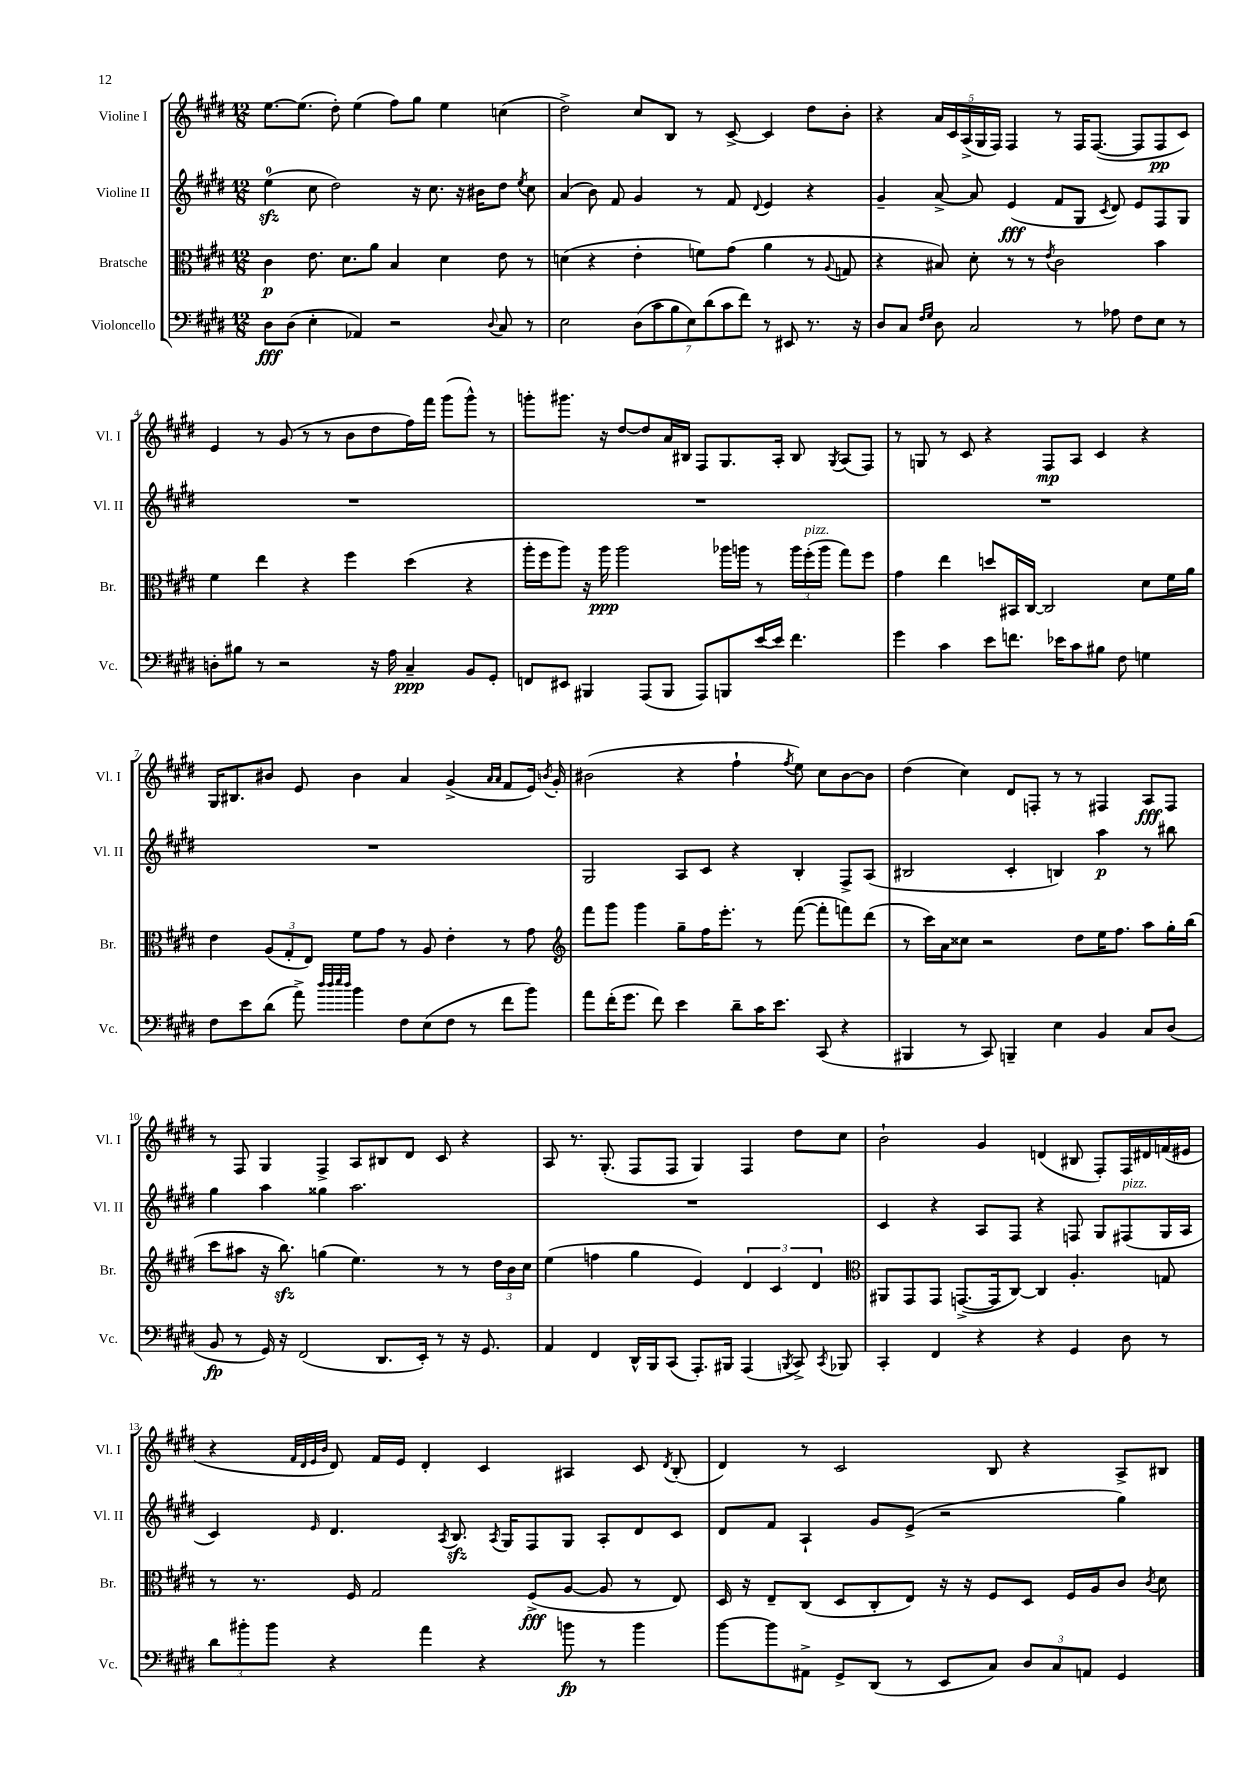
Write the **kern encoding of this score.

**kern	**dynam	**kern	**dynam	**kern	**dynam	**kern	**dynam
*part4	*part4	*part3	*part3	*part2	*part2	*part1	*part1
*staff4	*staff4	*staff3	*staff3	*staff2	*staff2	*staff1	*staff1
*I"Violoncello	*	*I"Bratsche	*	*I"Violine II	*	*I"Violine I	*
*I'Vc.	*	*I'Br.	*	*I'Vl. II	*	*I'Vl. I	*
*clefF4	*	*clefC3	*	*clefG2	*	*clefG2	*
*k[f#c#g#d#]	*	*k[f#c#g#d#]	*	*k[f#c#g#d#]	*	*k[f#c#g#d#]	*
*M12/8	*	*M12/8	*	*M12/8	*	*M12/8	*
=1	=1	=1	=1	=1	=1	=1	=1
8D#\L	fff	4c#\	p	(4eezz\	.	[8.ee\L	.
(8D#\J	.	.	.	.	.	.	.
.	.	.	.	.	.	(8.ee\J]	.
4E'\	.	8.e\	.	8cc#\	.	.	.
.	.	.	.	2dd#\)	.	8dd#'\)	.
.	.	8.d#\L	.	.	.	.	.
4AA-X/)	.	.	.	.	.	(4ee\	.
.	.	8a\J	.	.	.	.	.
2r	.	4B/	.	.	.	8ff#\L)	.
.	.	.	.	16r	.	8gg#\J	.
.	.	.	.	8.cc#\	.	.	.
.	.	4d#\	.	.	.	4ee\	.
.	.	.	.	16r	.	.	.
.	.	.	.	16b#X\KL	.	.	.
8qqD#/	.	.	.	.	.	.	.
8C#/	.	8e\	.	8dd#\J	.	(4ccn\	.
.	.	.	.	8qee/	.	.	.
8r	.	8r	.	8cc#\	.	.	.
=2	=2	=2	=2	=2	=2	=2	=2
2E\	.	(4dn\	.	(4a/	.	2dd#^\)	.
.	.	4r	.	8b\)	.	.	.
.	.	.	.	8f#/	.	.	.
(14D#\L	.	4e'\	.	4g#/	.	8cc#/L	.
14c#\	.	.	.	.	.	.	.
.	.	.	.	.	.	8B/J	.
14B\	.	.	.	.	.	.	.
14E\)	.	.	.	.	.	.	.
.	.	8fn\L)	.	8r	.	8r	.
(14d#\	.	.	.	.	.	.	.
14c#\	.	.	.	.	.	.	.
.	.	(8g#\J	.	8f#/	.	[8c#^/	.
14f#\J)	.	.	.	.	.	.	.
.	.	.	.	8qqd#/	.	.	.
8r	.	4a\	.	4e/	.	4c#/]	.
8EE#X/	.	.	.	.	.	.	.
8.r	.	8r	.	4r	.	8dd#\L	.
.	.	8qqA/	.	.	.	.	.
.	.	8Gn/	.	.	.	8b'\J	.
16r	.	.	.	.	.	.	.
=3	=3	=3	=3	=3	=3	=3	=3
8D#/L	.	4r	.	4g#~/	.	4r	.
8C#/J	.	.	.	.	.	.	.
16qqF#/LL	.	.	.	.	.	.	.
16qqG#/JJ	.	.	.	.	.	.	.
8D#\	.	8B#X/)	.	[8a^/	.	20a/LL	.
.	.	.	.	.	.	20c#/	.
.	.	.	.	.	.	(20A^/	.
2C#/	.	8d#'\	.	8a/]	.	.	.
.	.	.	.	.	.	20G#/	.
.	.	.	.	.	.	20F#/JJ)	.
.	.	8r	.	(4e/	fff	4F#/	.
.	.	8r	.	.	.	.	.
.	.	8qe/	.	.	.	.	.
.	.	2c#\	.	8f#/L	.	8r	.
8r	.	.	.	8G#/J	.	16F#/KL	.
.	.	.	.	.	.	([8.F#/J	.
.	.	.	.	8qc#/	.	.	.
8A-X\	.	.	.	8d#/)	.	.	.
8F#\L	.	.	.	8e/L	.	8F#/L]	.
8E\J	.	4b\	.	8F#/	.	8F#/	pp
8r	.	.	.	8G#/J	.	8c#/J)	.
!!LO:LB:g=z
=4	=4	=4	=4	=4	=4	=4	=4
8Dn'\L	.	4f#\	.	1.r	.	4e/	.
8B#X\J	.	.	.	.	.	.	.
8r	.	4ee\	.	.	.	8r	.
2r	.	.	.	.	.	(8g#/	.
.	.	4r	.	.	.	8r	.
.	.	.	.	.	.	8r	.
.	.	4ff#\	.	.	.	8b\L	.
16r	.	.	.	.	.	8dd#\	.
16A\	.	.	.	.	.	.	.
4C#~/	ppp	(4dd#\	.	.	.	16ff#\L)	.
.	.	.	.	.	.	16fff#\JJ	.
.	.	.	.	.	.	(8ggg#\L	.
8BB/L	.	4r	.	.	.	8ggg#^^\J)	.
8GG#'/J	.	.	.	.	.	8r	.
=5	=5	=5	=5	=5	=5	=5	=5
8FFn/L	.	16aa'\LL	.	1.r	.	8gggn'\L	.
.	.	16ff#\J	.	.	.	.	.
8EE#X/J	.	8aa\J)	.	.	.	8.ggg#X\J	.
4BBB#X/	.	16r	.	.	.	.	.
.	.	16aa\	ppp	.	.	16r	.
.	.	2aa\	.	.	.	[8dd#/L	.
(8AAA/L	.	.	.	.	.	8dd#/]	.
8BBB#/J	.	.	.	.	.	16a/L	.
.	.	.	.	.	.	16B#X/JJ	.
8AAA/L)	.	.	.	.	.	8F#/L	.
8BBBn/	.	16aa-X\LL	.	.	.	8.G#/	.
.	.	16aan\JJ	.	.	.	.	.
[16e/L	.	8r	.	.	.	.	.
16e/JJ]	.	.	.	.	.	16A'/Jk	.
4.f#\	.	24aa\LL	.	.	.	8B#/	.
!	!	!LO:TX:a:i:t=pizz.	!	!	!	!	!
.	.	(24ff#'\	.	.	.	.	.
.	.	24aa\JJ	.	.	.	.	.
.	.	.	.	.	.	8qG#/	.
.	.	8gg#\L)	.	.	.	(8A/L	.
.	.	8ff#\J	.	.	.	8F#/J)	.
=6	=6	=6	=6	=6	=6	=6	=6
4g#\	.	4g#\	.	1.r	.	8r	.
.	.	.	.	.	.	8Gn/	.
4c#\	.	4ee\	.	.	.	8r	.
.	.	.	.	.	.	8c#/	.
8e\L	.	8ddn/L	.	.	.	4r	.
8.fn\J	.	16BB#X/L	.	.	.	.	.
.	.	[16C#/JJ	.	.	.	.	.
.	.	2C#/]	.	.	.	8F#/L	mp
16e-X\KL	.	.	.	.	.	.	.
8c#\	.	.	.	.	.	8A/J	.
8B#X\J	.	.	.	.	.	4c#/	.
8F#\	.	.	.	.	.	.	.
4Gn\	.	8d#\L	.	.	.	4r	.
.	.	16f#\L	.	.	.	.	.
.	.	16a\JJ	.	.	.	.	.
!!LO:LB:g=z
=7	=7	=7	=7	=7	=7	=7	=7
8F#\L	.	4e\	.	1.r	.	16G#/KL	.
.	.	.	.	.	.	8.B#X/	.
8e\	.	.	.	.	.	.	.
(8d#\J	.	(12A/L	.	.	.	8b#X/J	.
.	.	12G#'/	.	.	.	.	.
8a^\)	.	.	.	.	.	8e/	.
.	.	12E/J)	.	.	.	.	.
32qqdd#/LLL	.	.	.	.	.	.	.
32qqdd#/	.	.	.	.	.	.	.
32qqee/	.	.	.	.	.	.	.
32qqdd#/JJJ	.	.	.	.	.	.	.
4b\	.	8f#\L	.	.	.	4b#\	.
.	.	8g#\J	.	.	.	.	.
8F#\L	.	8r	.	.	.	4a/	.
(8E\	.	8A/	.	.	.	.	.
8F#\J	.	4e'\	.	.	.	(4g#^/	.
8r	.	.	.	.	.	.	.
.	.	.	.	.	.	16qqa/LL	.
.	.	.	.	.	.	16qqa/JJ	.
8f#\L	.	8r	.	.	.	8f#/L	.
8b\J)	.	8g#\	.	.	.	16e/Jk)	.
.	.	.	.	.	.	8qbn/	.
.	.	.	.	.	.	16g#'/	.
=8	=8	=8	=8	=8	=8	=8	=8
*	*	*clefG2	*	*	*	*	*
8a\L	.	8fff#\L	.	2G#/	.	(2b#X\	.
(16f#'\K	.	8ggg#\J	.	.	.	.	.
8.g#\J	.	.	.	.	.	.	.
.	.	4ggg#\	.	.	.	.	.
8f#\)	.	.	.	.	.	.	.
4e\	.	8gg#~\L	.	8A/L	.	4r	.
.	.	16ff#\K	.	8c#/J	.	.	.
.	.	8.eee'\J	.	.	.	.	.
8d#~\L	.	.	.	4r	.	4ff#`\	.
16c#\K	.	8r	.	.	.	.	.
8.e\J	.	.	.	.	.	.	.
.	.	.	.	.	.	8qff#/	.
.	.	([8fff#\	.	4B'/	.	8ee\)	.
(8CC#/	.	8fff#'\L]	.	.	.	8cc#\L	.
4r	.	8fffn\)	.	8F#^/L	.	[8b#\	.
.	.	(8ddd#\J	.	(8A/J	.	8b#\J]	.
=9	=9	=9	=9	=9	=9	=9	=9
4BBB#X/	.	8r	.	2B#X/	.	(4dd#\	.
.	.	16ccc#\LL)	.	.	.	.	.
.	.	16a\J	.	.	.	.	.
8r	.	8cc##X\J	.	.	.	4cc#\)	.
8CC#/)	.	2r	.	.	.	.	.
4BBBn~/	.	.	.	4c#'/	.	8d#/L	.
.	.	.	.	.	.	8Fn'/J	.
4E\	.	.	.	4Bn/)	.	8r	.
.	.	8dd#\L	.	.	.	8r	.
4BB/	.	16ee\K	.	4aa\	p	4F#X/	.
.	.	8.ff#\J	.	.	.	.	.
8C#/L	.	8aa\L	.	8r	.	8A/L	fff
(8D#/J	.	16gg#'\L	.	8bb#X\	.	8F#/J	.
.	.	(16bb\JJ	.	.	.	.	.
!!LO:LB:g=z
=10	=10	=10	=10	=10	=10	=10	=10
8BB/	fp	8ccc#\L	.	4gg#\	.	8r	.
8r	.	8aa#X\J	.	.	.	8F#/	.
16GG#/)	.	16r	.	4aa\	.	4G#/	.
16r	.	8.bbzz\)	.	.	.	.	.
(2FF#/	.	.	.	.	.	.	.
.	.	(4ggn\	.	4gg##X\	.	4F#^/	.
.	.	4.ee\)	.	2.aa\	.	8A/L	.
8.DD#/L	.	.	.	.	.	8B#X/	.
.	.	.	.	.	.	8d#/J	.
16EE'/Jk)	.	.	.	.	.	.	.
8r	.	8r	.	.	.	8c#/	.
16r	.	8r	.	.	.	4r	.
8.GG#/	.	.	.	.	.	.	.
.	.	24dd#\LL	.	.	.	.	.
.	.	24b\	.	.	.	.	.
.	.	24cc#\JJ	.	.	.	.	.
=11	=11	=11	=11	=11	=11	=11	=11
4AA/	.	(4ee\	.	1.r	.	8A/	.
.	.	.	.	.	.	8.r	.
4FF#/	.	4ffn\	.	.	.	.	.
.	.	.	.	.	.	(8.G#'/	.
16DD#^^/LL	.	4gg#\	.	.	.	8F#/L	.
16BBB/J	.	.	.	.	.	.	.
(8CC#/J	.	.	.	.	.	8F#/J	.
8.AAA'/L)	.	4e/)	.	.	.	4G#/)	.
16BBB#X/Jk	.	.	.	.	.	.	.
(4AAA/	.	6d#/	.	.	.	4F#/	.
.	.	6c#/	.	.	.	.	.
8qBBBn/	.	.	.	.	.	.	.
8CC#^/)	.	.	.	.	.	8dd#\L	.
.	.	6d#/	.	.	.	.	.
8qCC#/	.	.	.	.	.	.	.
8BBB-X/	.	.	.	.	.	8cc#\J	.
=12	=12	=12	=12	=12	=12	=12	=12
*	*	*clefC3	*	*	*	*	*
4CC#'/	.	8AA#X/L	.	4c#/	.	2b`\	.
.	.	8GG#/	.	.	.	.	.
4FF#/	.	8GG#/J	.	4r	.	.	.
.	.	([8.GGn^/L	.	.	.	.	.
4r	.	.	.	8A/L	.	4g#/	.
.	.	16GG/k]	.	.	.	.	.
.	.	[8C#/J)	.	8F#/J	.	.	.
4r	.	4C#/]	.	4r	.	(4dn/	.
4GG#/	.	4.A'/	.	8Fn/	.	8B#X/	.
.	.	.	.	8G#/L	.	8F#'/L)	.
!	!	!	!	!LO:TX:a:i:t=pizz.	!	!	!
8D#\	.	.	.	(8F#X/	.	16F#/L	.
.	.	.	.	.	.	16d#X/	.
8r	.	8Gn/	.	16G#/L	.	(16fn/	.
.	.	.	.	16A/JJ	.	16e#X/JJ	.
!!LO:LB:g=z
=13	=13	=13	=13	=13	=13	=13	=13
12d#\L	.	8r	.	4c#/)	.	4r	.
12b#X'\	.	.	.	.	.	.	.
.	.	8.r	.	.	.	.	.
12b#\J	.	.	.	.	.	.	.
.	.	.	.	.	.	32qqf#/LLL	.
.	.	.	.	.	.	32qqd#/	.
.	.	.	.	.	.	32qqe/	.
.	.	.	.	16qqe/	.	32qqb/JJJ	.
4r	.	.	.	4.d#/	.	8d#/)	.
.	.	16F#/	.	.	.	.	.
.	.	2G#/	.	.	.	16f#/LL	.
.	.	.	.	.	.	16e/JJ	.
4a\	.	.	.	.	.	4d#'/	.
.	.	.	.	8qA/	.	.	.
.	.	.	.	8.Bzz/	.	.	.
4r	.	.	.	.	.	4c#/	.
.	.	.	.	8qA/	.	.	.
.	.	.	.	16G#/KL	.	.	.
.	.	(8F#^/L	fff	8F#/	.	.	.
8bn\	fp	[8A/J	.	8G#/J	.	4A#X/	.
8r	.	8A/]	.	8A'/L	.	.	.
4b\	.	8r	.	8d#/	.	8c#/	.
.	.	.	.	.	.	8qd#/	.
.	.	8E/)	.	8c#/J	.	(8B'/	.
=14	=14	=14	=14	=14	=14	=14	=14
[8b\L	.	16D#/	.	8d#/L	.	4d#/)	.
.	.	16r	.	.	.	.	.
8b\]	.	8E~/L	.	8f#/J	.	.	.
8AA#X^\J	.	(8C#/J	.	4A`/	.	8r	.
8GG#^/L	.	8D#/L	.	.	.	2c#/	.
(8DD#/J	.	8C#'/	.	8g#/L	.	.	.
8r	.	8E/J)	.	(8e^/J	.	.	.
8EE/L	.	16r	.	2r	.	.	.
.	.	16r	.	.	.	.	.
8C#/J)	.	8F#/L	.	.	.	8B/	.
12D#/L	.	8D#/J	.	.	.	4r	.
12C#/	.	.	.	.	.	.	.
.	.	16F#/LL	.	.	.	.	.
12AAn/J	.	.	.	.	.	.	.
.	.	16A/J	.	.	.	.	.
4GG#/	.	8c#/J	.	4gg#\)	.	8A^/L	.
.	.	8qc#/	.	.	.	.	.
.	.	8d#\	.	.	.	8B#X/J	.
==	==	==	==	==	==	==	==
*-	*-	*-	*-	*-	*-	*-	*-
